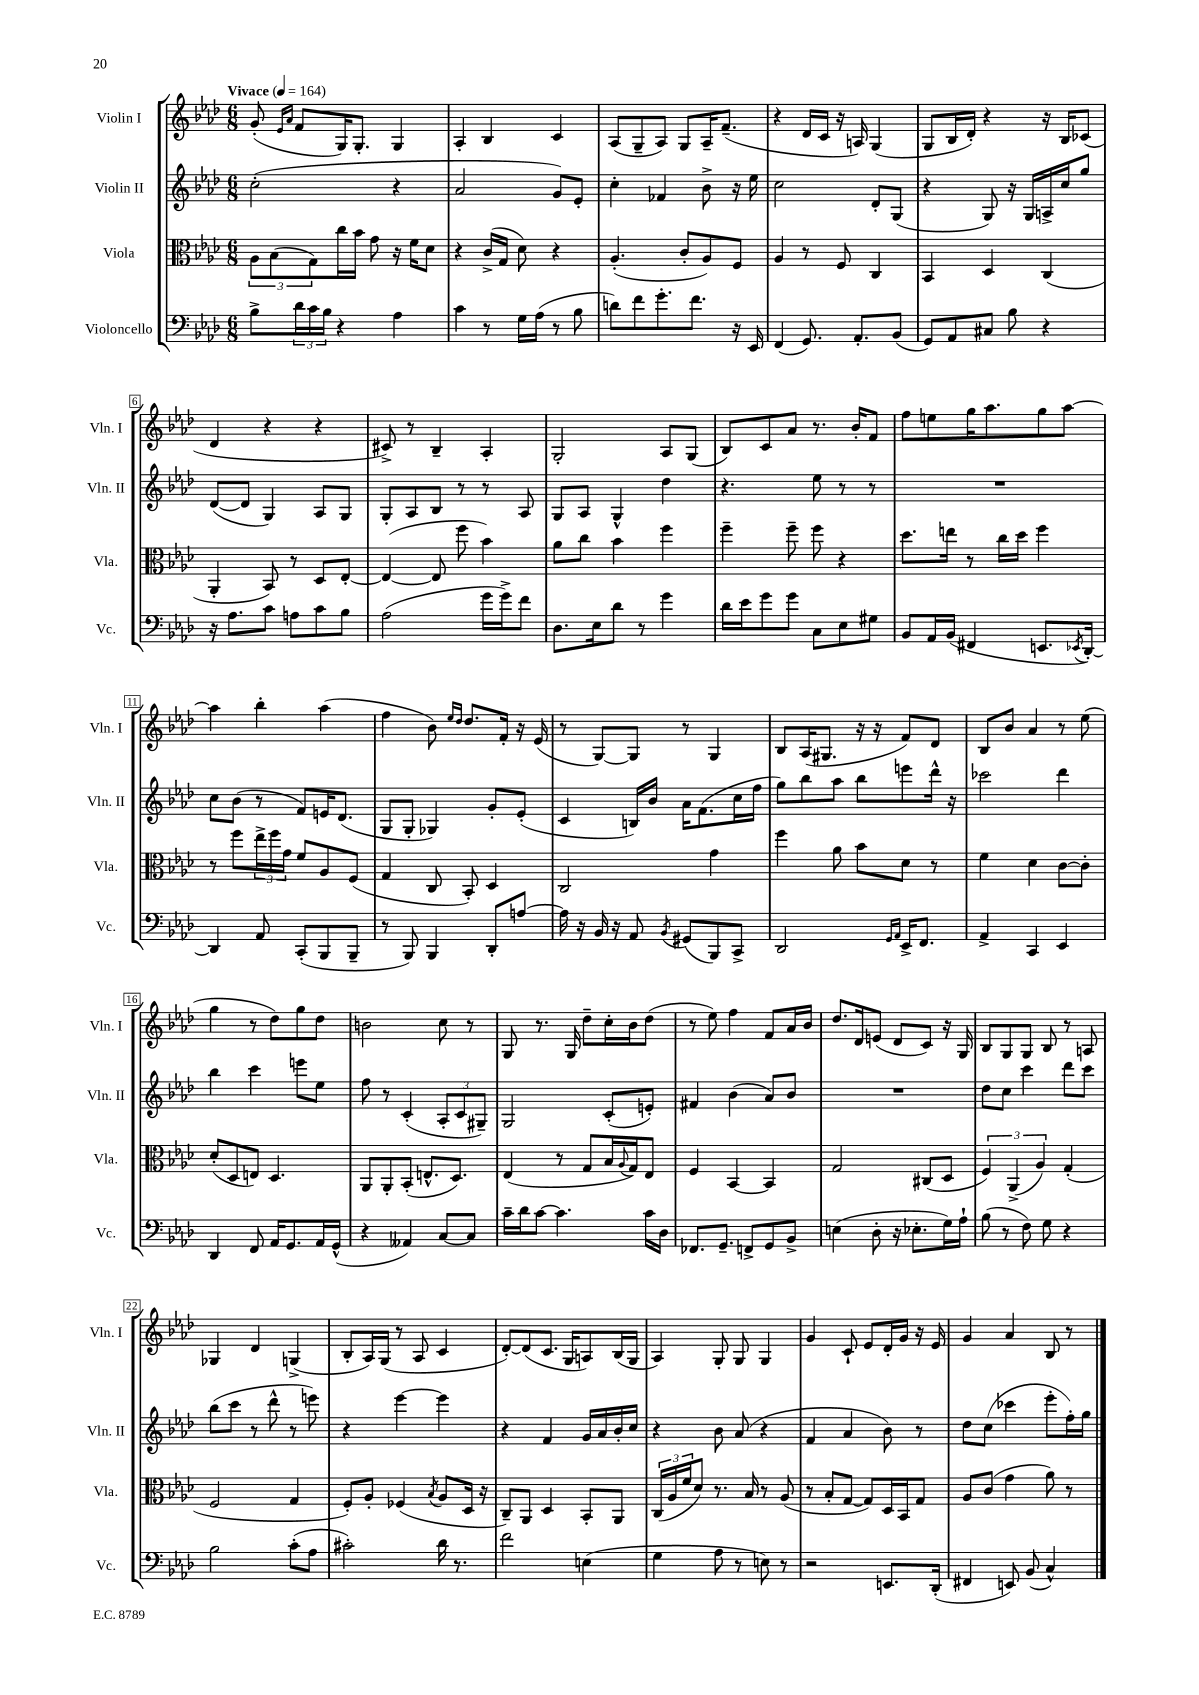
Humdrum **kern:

**kern	**kern	**kern	**kern
*staff4	*staff3	*staff2	*staff1
*clefF4	*clefC3	*clefG2	*clefG2
*k[b-e-a-d-]	*k[b-e-a-d-]	*k[b-e-a-d-]	*k[b-e-a-d-]
*M6/8	*M6/8	*M6/8	*M6/8
*MM164	*MM164	*MM164	*MM164
8B-^	12A-	(2cc'	(8g'
.	(12B-	.	.
.	.	.	16qqe-
.	.	.	16qqa-
24d-	.	.	8f
24c	12G)	.	.
24B-	.	.	.
4r	16cc	.	16G)
.	16b-	.	8.G'
.	8g	.	.
4A-	16r	4r	4G
.	16f	.	.
.	8d-	.	.
=	=	=	=
4c	4r	2a-	4A-'
8r	(16c^	.	4B-
.	16G	.	.
16G	8d-)	.	.
(16A-	.	.	.
8r	4r	8g)	4c
8B-	.	8e-'	.
=	=	=	=
8d)	(4.A-'	4cc'	(8A-
8f	.	.	8G~
8.g'	.	4f-	8A-)
.	8c'	.	8G
8.f	.	.	.
.	8A-)	8b-^	16A-~
.	.	.	(8.f~
16r	8F	16r	.
16EE-	.	16ee-	.
=	=	=	=
(4FF	4A-	2cc	4r
8.GG)	8r	.	16d-
.	.	.	16c
.	8F	.	16r
8.AA-'	.	.	16A)
.	4C	8d-'	(4G
(8BB-	.	(8G	.
=	=	=	=
8GG)	4BB-	4r	8G
8AA-	.	.	16B-
.	.	.	16d-')
8C#	4D-	8G)	4r
8B-	.	16r	.
.	.	16G	.
4r	(4C	16A^	16r
.	.	16cc	16B-
.	.	8gg	(8c-
=	=	=	=
16r	4AA-'	([8d-	4d-
8.A-	.	.	.
.	.	8d-]	.
8c	8BB-)	4G)	4r
8A	8r	.	.
8c	8D-	8A-	4r
8B-	[8E-'	8G	.
=	=	=	=
(2A-	(4E-_	8G'	8c#^)
.	.	8A-	8r
.	8E-]	8B-	4B-~
.	8ff	8r	.
16g	4b-)	8r	4A-'
16g^)	.	.	.
8f	.	8A-	.
=	=	=	=
8.D-	8a-	8G	2G'
.	8cc	8A-	.
16E-	.	.	.
8d-	4b-	4G^^	.
8r	.	.	.
4g	4ff	4dd-	8A-
.	.	.	(8G
=	=	=	=
16d-	4ff~	4.r	8B-)
16e-	.	.	.
8g	.	.	8c
8g	8ff~	.	8a-
8C	8ff	8ee-	8.r
8E-	4r	8r	.
.	.	.	16b-'
8G#	.	8r	8f
=	=	=	=
8BB-	8.dd-	2.r	8ff
16AA-	.	.	8ee
(16BB-	16ee	.	.
4FF#	8r	.	16gg
.	.	.	8.aa-
.	16cc	.	.
.	16dd-	.	.
8.EE	4ff	.	8gg
.	.	.	[8aa-
8qEE-	.	.	.
[16DD-')	.	.	.
=	=	=	=
4DD-]	8r	8cc	4aa-]
.	8ff	(8b-	.
8AA-	24ee-^	8r	4bb-'
.	24ff	.	.
.	24g	.	.
(8CC'	8f	8f)	.
8BBB-	8A-	16e	(4aa-
.	.	(8.d-	.
8BBB-~	(8F	.	.
=	=	=	=
8r	4G	8G	4ff
8BBB-)	.	8G'	.
4BBB-	8C	4G-)	8b-)
.	.	.	16qqee-
.	.	.	16qqdd-
.	8BB-')	.	8.dd-
8DD-'	4D-	8g'	.
.	.	.	16f'
[8A	.	(8e-'	16r
.	.	.	(16e-
=	=	=	=
16A]	2C	4c	8r
16r	.	.	.
16BB-	.	.	[8G)
16r	.	.	.
8AA-	.	16B)	8G]
.	.	16b-	.
8qBB-	.	.	.
(8GG#	.	16a-	8r
.	.	(8.f	.
8BBB-)	4g	.	4G
8CC^	.	16cc	.
.	.	16ff	.
=	=	=	=
2DD-	4ff	8gg)	8B-
.	.	8bb-	(16A-
.	.	.	8.G#
.	8a-	8aa-	.
.	8b-	8bb-	16r
.	.	.	16r
16qqGG	.	.	.
16qqAA-	.	.	.
16EE-^	8d-	8eee	8f)
8.FF	.	.	.
.	8r	16ddd-^^	8d-
.	.	16r	.
=	=	=	=
4AA-^	4f	2ccc-	8B-
.	.	.	8b-
4CC	4d-	.	4a-
4EE-	[8c	4ddd-	8r
.	8c']	.	(8ee-
=	=	=	=
4DD-	(8d-'	4bb-	4gg
.	8D-	.	.
8FF	8E)	4ccc	8r
16AA-	4.D-	.	8dd-)
8.GG	.	.	.
.	.	8eee	8gg
16AA-	.	8ee-	8dd-
(16GG^^	.	.	.
=	=	=	=
4r	8AA-	8ff	2b
.	8AA-'	8r	.
4AA--)	(8BB-'	(4c'	.
.	8.E^^	.	.
[8C	.	12A-'	8cc
.	8.D-)	.	.
.	.	12c	.
8C]	.	.	8r
.	.	12G#~)	.
=	=	=	=
16c~	(4E-	2G	8G
16d-	.	.	.
[8c	.	.	8.r
4.c]	8r	.	.
.	.	.	16G
.	8G	.	8dd-~
.	16B-	(8c'	16cc'
.	8qqA-	.	.
.	16G)	.	16b-
16c	8E-	8e')	(8dd-
16D-	.	.	.
=	=	=	=
8.FF-	4F	4f#	8r
.	.	.	8ee-)
8.GG~	.	.	.
.	[4BB-	(4b-	4ff
8FF^	.	.	.
8GG	4BB-]	8a-)	8f
8BB-^	.	8b-	16a-
.	.	.	16b-
=	=	=	=
(4E	2G	2.r	8.dd-
.	.	.	16d-
8D-'	.	.	(8e
16r	.	.	8d-
8.E-'	.	.	.
.	(8C#	.	8c)
16G)	8D-	.	16r
16A-`	.	.	16G
=	=	=	=
(8B-	6F)	8dd-	8B-
8r	.	8cc	8G
.	(6AA-^	.	.
8F)	.	4ccc	8G
.	6A-)	.	.
8G	.	.	8B-
4r	(4G'	8ddd-	8r
.	.	8ccc	8A
=	=	=	=
2B-	2F	(8bb-	4G-
.	.	8ccc	.
.	.	8r	4d-
.	.	8ddd-^^	.
(8c'	4G	8r	(4G^
8A-	.	8eee)	.
=	=	=	=
2c#')	8F')	4r	8B-'
.	8A-'	.	16A-)
.	.	.	(16G
.	(4F-	[4eee-	8r
.	.	.	8A-
.	8qB-	.	.
16d-	8A-	4eee-]	4c
8.r	.	.	.
.	16D-	.	.
.	16r	.	.
=	=	=	=
2f	8C~)	4r	[8d-')
.	8AA-	.	(8d-]
.	4D-	4f	8.c
.	.	.	16G
(4E	8BB-'	16g	8A)
.	.	16a-	.
.	8AA-	16b-'	(16B-
.	.	16cc	16G
=	=	=	=
4G	(24C	4r	4A-)
.	24A-	.	.
.	24f	.	.
.	8d-)	.	.
8A-	8.r	8b-	8G'
8r	.	(8a-	8G
.	16B-	.	.
8E)	8r	4r	4G
8r	(8A-	.	.
=	=	=	=
2r	8r	4f	4g
.	8B-'	.	.
.	[8G	4a-	8c`
.	8G])	.	8e-
8.EE	16D-	8b-)	16d-'
.	16BB-	.	16g
.	8G	8r	16r
(16DD-'	.	.	16e-
=	=	=	=
4FF#	8A-	8dd-	4g
.	(8c	(8cc	.
8EE)	4g	4ccc-	4a-
(8BB-	.	.	.
4C^^)	8a-)	8eee-'	8B-
.	8r	16ff')	8r
.	.	16gg	.
==	==	==	==
*-	*-	*-	*-
